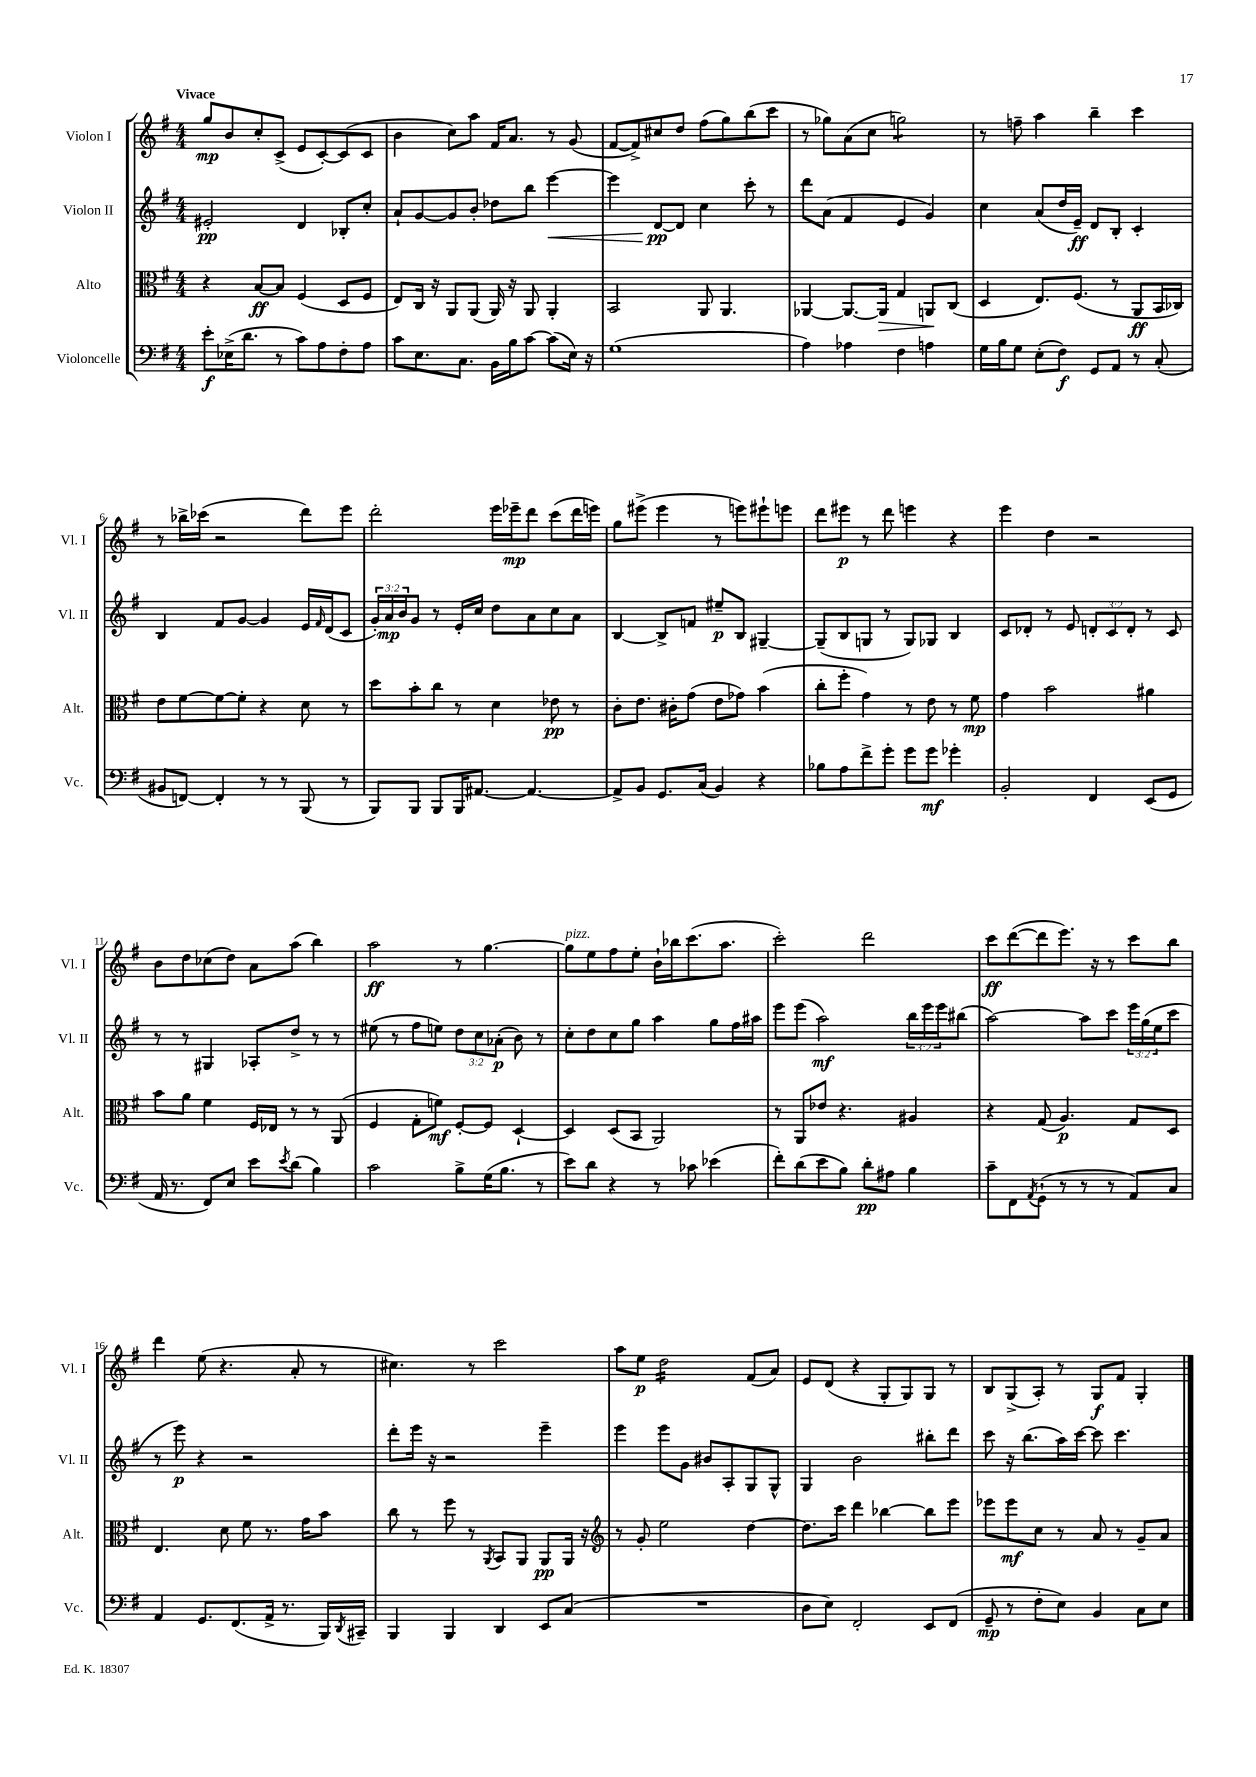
<<
\new StaffGroup <<
\new Staff = "s0" \with { instrumentName = "Violon I" shortInstrumentName = "Vl. I" } {
    \clef treble \key g \major \numericTimeSignature \time 4/4 \tempo "Vivace"
    g''8\mp b'8 c''8-. c'8->( e'8 c'8~-.) c'8( c'8 |
    b'4 c''8) a''8 fis'16 a'8. r8 g'8( |
    fis'8~ fis'8->) cis''8 d''8 fis''8( g''8) b''8( c'''8 |
    r8 ges''8) a'8( c''8 g''2:8) |
    r8 f''8-- a''4 b''4-- c'''4 |
    r8 bes''16-> ces'''16( r2 d'''8) e'''8 |
    d'''2-. e'''16 ees'''16--\mp d'''8 c'''8( d'''16 e'''16) |
    g''8 eis'''8->( eis'''4 r8 e'''8) eis'''8-! e'''8 |
    d'''8 eis'''8\p r8 d'''8 e'''4 r4 |
    e'''4 d''4 r2 |
    b'8 d''8 ces''8( d''8) a'8 a''8( b''4) |
    a''2\ff r8 g''4.~ |
    g''8^\markup { \italic "pizz." } e''8 fis''8 e''8-. b'16-! bes''16 c'''8.( a''8. |
    c'''2-.) d'''2 |
    c'''8\ff d'''8~( d'''8 e'''8.) r16 r8 c'''8 b''8 |
    d'''4 e''8( r4. a'8-. r8 |
    cis''4.) r8 c'''2 |
    a''8 e''8\p d''2:16 fis'8( a'8) |
    e'8 d'8( r4 g8-. g8) g8 r8 |
    b8 g8->( a8-.) r8 g8\f fis'8 g4-. \bar "|." |
}
\new Staff = "s1" \with { instrumentName = "Violon II" shortInstrumentName = "Vl. II" } {
    \clef treble \key g \major \numericTimeSignature \time 4/4 \override Staff.TupletNumber.text = #tuplet-number::calc-fraction-text
    eis'2-.\pp d'4 bes8-. c''8-. |
    a'8-! g'8~ g'8 b'8-. des''8 b''8 e'''4~\< |
    e'''4 d'8~\pp\! d'8 c''4 c'''8-. r8 |
    d'''8 a'8( fis'4 e'4 g'4) |
    c''4 a'8( d''16 e'16--\ff) d'8 b8-. c'4-. |
    b4 fis'8 g'8~ g'4 e'16 \grace { fis'16 } d'16( c'8 |
    \tuplet 3/2 { g'16-.) a'16\mp b'16 } g'8 r8 e'16-. c''16 d''8 a'8 c''8 a'8 |
    b4~ b8-> f'8 eis''8--\p b8 gis4~-- |
    gis8--( b8 g8 r8 g8) ges8 b4 |
    c'8 des'8-. r8 e'8 \tuplet 3/2 { d'8-. c'8 d'8-. } r8 c'8 |
    r8 r8 gis4 aes8-. d''8-> r8 r8 |
    eis''8( r8 fis''8 e''8) \tuplet 3/2 { d''8 c''8 aes'8-.\p( } b'8) r8 |
    c''8-. d''8 c''8 g''8 a''4 g''8 fis''16 ais''16 |
    e'''8 e'''8( a''2\mf) \tuplet 3/2 { b''16 e'''16 e'''16 } bis''8( |
    a''2~) a''8 c'''8 \tuplet 3/2 { e'''16 g''16( e''16 } c'''8 |
    r8 e'''8\p) r4 r2 |
    d'''8-. e'''16 r16 r2 e'''4-- |
    e'''4 e'''8 g'8 bis'8 a8-. g8 g8-^ |
    g4 b'2 bis''8-. d'''8 |
    c'''8 r16 b''8.( a''16) c'''16~ c'''8 c'''4. \bar "|." |
}
\new Staff = "s2" \with { instrumentName = "Alto" shortInstrumentName = "Alt." } {
    \clef alto \key g \major \numericTimeSignature \time 4/4
    r4 b8~\ff b8 fis4( d8 fis8 |
    e8) c16 r16 a,8 a,8( a,16) r16 a,8 a,4-. |
    b,2 a,8 a,4. |
    aes,4~ aes,8.~ aes,16\> g4 a,8\! c8( |
    d4 e8.) fis8.( r8 a,8\ff b,16 ces16) |
    e'8 fis'8~ fis'8~ fis'8-. r4 d'8 r8 |
    d''8 b'8-. c''8 r8 d'4 ees'8\pp r8 |
    c'8-. e'8. cis'16-. g'8( e'8 ges'8) b'4( |
    c''8-. fis''8-. g'4) r8 e'8 r8 fis'8\mp |
    g'4 b'2 ais'4 |
    b'8 a'8 fis'4 fis16 ees16 r8 r8 a,8( |
    fis4 g8-. f'8\mf) fis8~-. fis8 d4~-! |
    d4 d8( b,8 a,2) |
    r8 a,8 ees'8 r4. ais4 |
    r4 g8( a4.\p) g8 d8 |
    e4. d'8 fis'8 r8. g'16 b'8 |
    c''8 r8 fis''8 r8 \acciaccatura { a,8 } b,8 a,8 a,8\pp a,16 r16 |
    \clef treble r8 g'8-. e''2 d''4~ |
    d''8. c'''16 d'''4 bes''4~ bes''8 e'''8 |
    ees'''8 ees'''8\mf c''8 r8 a'8 r8 g'8-- a'8 \bar "|." |
}
\new Staff = "s3" \with { instrumentName = "Violoncelle" shortInstrumentName = "Vc." } {
    \clef bass \key g \major \numericTimeSignature \time 4/4
    e'8-.\f ees16->( d'8. r8 c'8) a8 fis8-. a8 |
    c'8 e8. c8. b,16 b16 c'8~ c'8( e16) r16 |
    g1( |
    a4) aes4 fis4 a4 |
    g16 b16 g8 e8-.( fis8\f) g,8 a,8 r8 c8-.( |
    bis,8 f,8~) f,4-. r8 r8 b,,8( r8 |
    b,,8) b,,8 b,,8 b,,16 ais,8.~ ais,4.~ |
    ais,8-> b,8 g,8. c16( b,4) r4 |
    bes8 a8 fis'8-> g'8-. g'8 g'8\mf ges'4-. |
    b,2-. fis,4 e,8( g,8 |
    a,16 r8. fis,8) e8 e'8 \acciaccatura { e'8 } d'8( b4) |
    c'2 b8-> g16( b8. r8 |
    e'8) d'8 r4 r8 ces'8 ees'4( |
    fis'8-.) d'8( e'8 b8) d'8-.\pp ais8 b4 |
    c'8-- fis,8 \acciaccatura { a,8 } g,8-!( r8 r8 r8 a,8) c8 |
    a,4 g,8. fis,8.( a,16-> r8. b,,16) \acciaccatura { d,8 } cis,16-- |
    b,,4 b,,4 d,4 e,8 c8( |
    R1 |
    d8 e8) fis,2-. e,8 fis,8( |
    g,8--\mp r8 fis8-. e8) b,4 c8 e8 \bar "|." |
}
>>
>>
